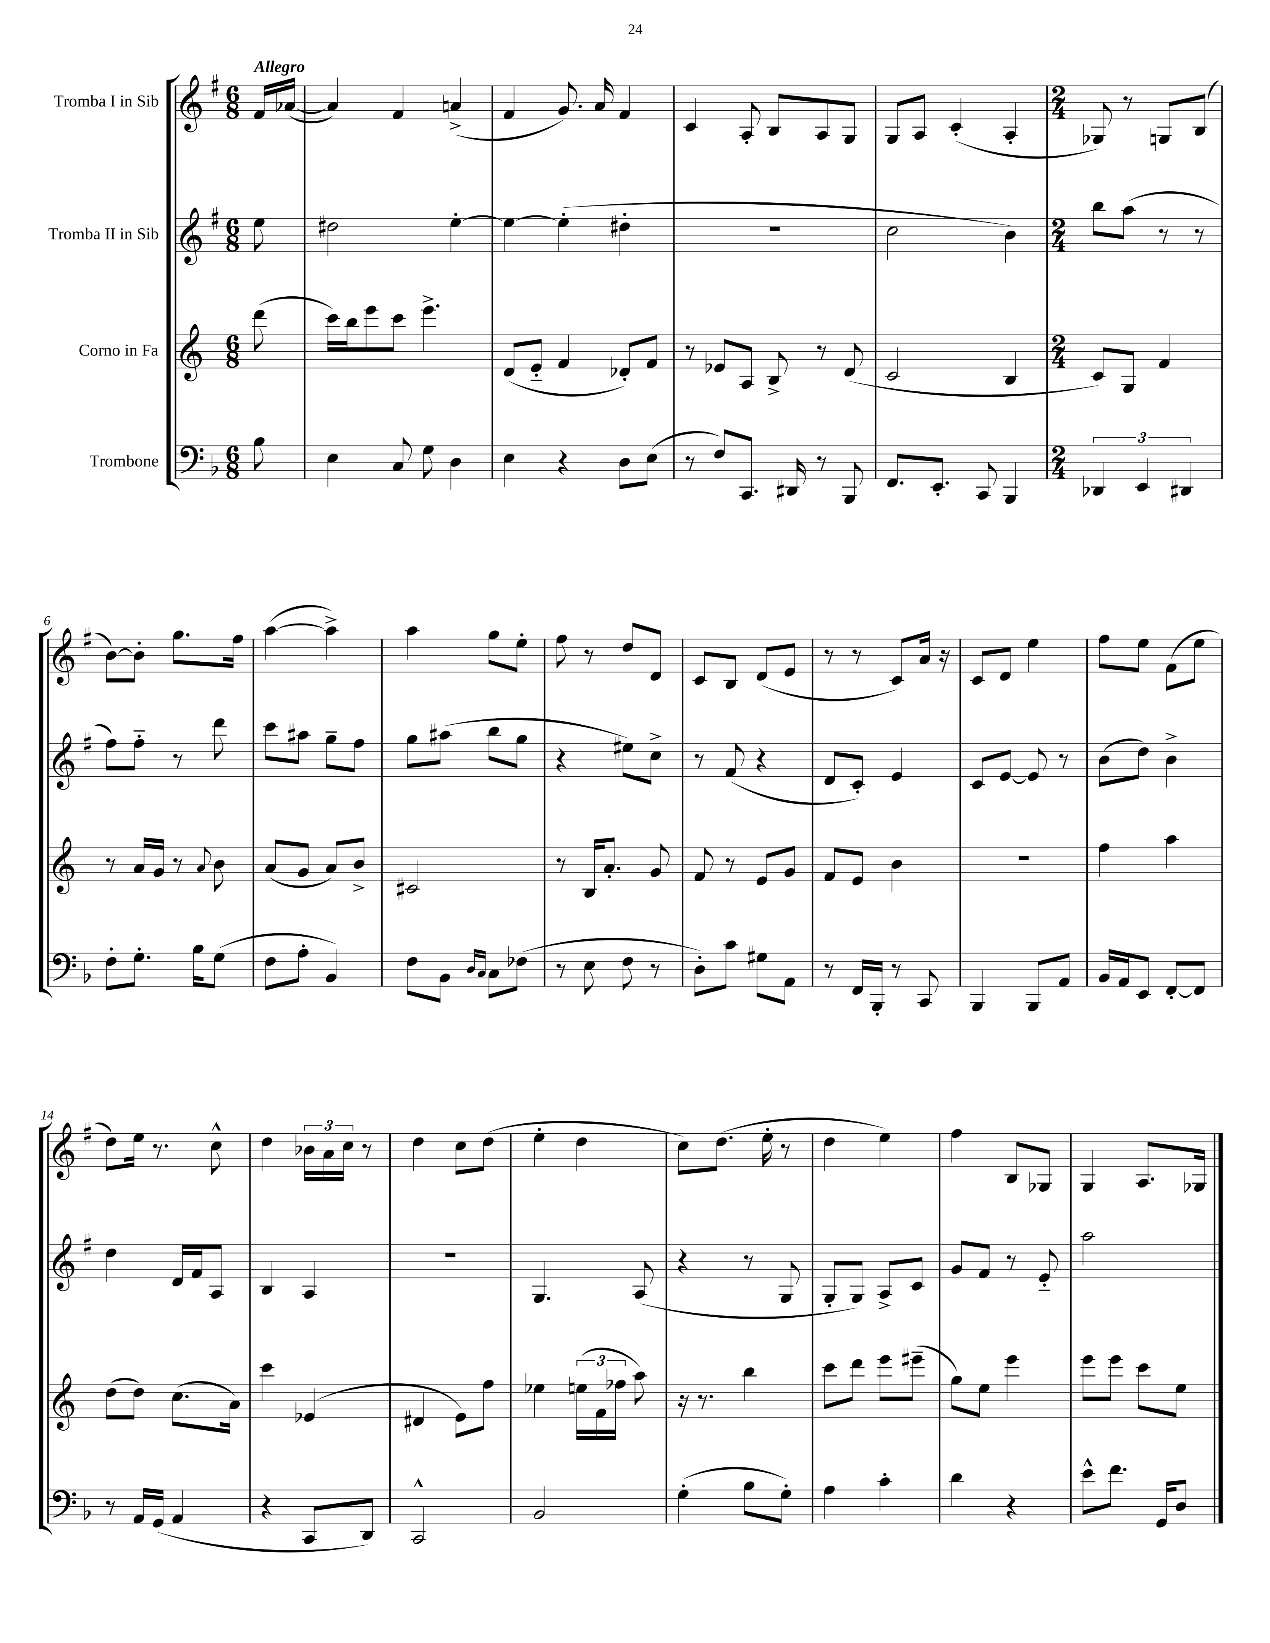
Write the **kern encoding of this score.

**kern	**kern	**kern	**kern
*part4	*part3	*part2	*part1
*staff4	*staff3	*staff2	*staff1
*I"Trombone	*I"Corno in Fa	*I"Tromba II in Sib	*I"Tromba I in Sib
*clefF4	*clefG2	*clefG2	*clefG2
*k[b-]	*k[]	*k[f#]	*k[f#]
*M6/8	*M6/8	*M6/8	*M6/8
=	=	=	=
!	!	!	!LO:TX:a:B:t=Allegro
8B-\	(8ddd\	8ee\	16f#/LL
.	.	.	([16a-X/JJ
=1	=1	=1	=1
4E\	16ccc\LL)	2dd#X\	4a-/])
.	16bb\J	.	.
.	8eee\	.	.
8C/	8ccc\J	.	4f#/
8G\	4.eee^\	.	.
4D\	.	[4ee'\	(4an^/
=2	=2	=2	=2
4E\	(8d/L	4ee\_	4f#/
.	8e/J	.	.
4r	4f/	(4ee'\]	8.g/)
.	.	.	16a/
8D\L	8d-X'/L)	4dd#X'\	4f#/
(8E\J	8f/J	.	.
=3	=3	=3	=3
8r	8r	2.r	4c/
8F/L)	8e-X/L	.	.
8.CC/J	8A/J	.	8A'/
.	8B^/	.	8B/L
16DD#X/	.	.	.
8r	8r	.	8A/
8BBB-/	(8d/	.	8G/J
=4	=4	=4	=4
8.FF/L	2c/	2cc\	8G/L
.	.	.	8A/J
8.EE'/J	.	.	.
.	.	.	(4c'/
8CC/	.	.	.
4BBB-/	4B/	4b\)	4A'/
=5	=5	=5	=5
*M2/4	*M2/4	*M2/4	*M2/4
6DD-X/	8c/L)	8bb\L	8G-X/)
.	8G/J	(8aa\J	8r
6EE/	.	.	.
.	4f/	8r	8Gn/L
6DD#X/	.	.	.
.	.	8r	(8B/J
!!LO:LB:g=z
=6	=6	=6	=6
8F'\L	8r	8ff#\L)	[8b\L)
8.G'\J	16a/LL	8ff#\J	8b'\J]
.	16g/JJ	.	.
.	8r	8r	8.gg\L
16B-\KL	.	.	.
.	8qqa/	.	.
(8G\J	8b\	8ddd\	.
.	.	.	16ff#\Jk
=7	=7	=7	=7
8F\L	(8a/L	8ccc\L	([4aa\
8A'\J	8g/J	8aa#X\J	.
4BB-/)	8a/L)	8gg~\L	4aa^\])
.	8b^/J	8ff#\J	.
=8	=8	=8	=8
8F\L	2c#X/	8gg\L	4aa\
8BB-\J	.	(8aa#X\J	.
16qqD/LL	.	.	.
16qqC/JJ	.	.	.
8C\L	.	8bb\L	8gg\L
(8F-X\J	.	8gg\J	8ee'\J
=9	=9	=9	=9
8r	8r	4r	8ff#\
8E\	16B/KL	.	8r
.	8.a'/J	.	.
8F\	.	8ee#X\L)	8dd/L
8r	8g/	8cc^\J	8d/J
=10	=10	=10	=10
8D'\L)	8f/	8r	8c/L
8c\J	8r	(8f#/	8B/J
8G#X\L	8e/L	4r	(8d/L
8AA\J	8g/J	.	8e/J
=11	=11	=11	=11
8r	8f/L	8d/L	8r
16FF/LL	8e/J	8c'/J)	8r
16BBB-'/JJ	.	.	.
8r	4b\	4e/	8c/L)
8CC/	.	.	16a/Jk
.	.	.	16r
=12	=12	=12	=12
4BBB-/	2r	8c/L	8c/L
.	.	[8e/J	8d/J
8BBB-/L	.	8e/]	4ee\
8AA/J	.	8r	.
=13	=13	=13	=13
16BB-/LL	4ff\	(8b\L	8ff#\L
16AA/J	.	.	.
8EE/J	.	8dd\J)	8ee\J
[8FF'/L	4aa\	4b^\	(8f#\L
8FF/J]	.	.	8ee\J
!!LO:LB:g=z
=14	=14	=14	=14
8r	(8dd\L	4dd\	8dd\L)
16AA/LL	8dd\J)	.	16ee\Jk
(16GG/JJ	.	.	8.r
4AA/	(8.cc\L	16d/LL	.
.	.	16f#/J	.
.	.	8A/J	8cc^^\
.	16a\Jk)	.	.
=15	=15	=15	=15
4r	4ccc\	4B/	4dd\
8CC/L	(4e-X/	4A/	24b-X\LL
.	.	.	24a\
.	.	.	24cc\JJ
8DD/J)	.	.	8r
=16	=16	=16	=16
2CC^^/	4d#X/	2r	4dd\
.	8e\L)	.	8cc\L
.	8ff\J	.	(8dd\J
=17	=17	=17	=17
2BB-/	4ee-X\	4.G/	4ee'\
.	(24een\LL	.	4dd\
.	24f\	.	.
.	24ff-X\JJ	.	.
.	8aa\)	(8A/	.
=18	=18	=18	=18
(4G'\	16r	4r	8cc\L)
.	8.r	.	.
.	.	.	(8.dd\J
8B-\L	4bb\	8r	.
.	.	.	16ee'\
8G'\J)	.	8G/	8r
=19	=19	=19	=19
4A\	8ccc\L	8G'/L	4dd\
.	8ddd\J	8G/J)	.
4c'\	8eee\L	8A^/L	4ee\)
.	(8eee#X~\J	8c/J	.
=20	=20	=20	=20
4d\	8gg\L)	8g/L	4ff#\
.	8ee\J	8f#/J	.
4r	4eee\	8r	8B/L
.	.	8e/	8G-X/J
=21	=21	=21	=21
8e^^\L	8eee\L	2aa\	4G/
8.f\J	8eee\J	.	.
.	8ccc\L	.	8.A/L
16GG/KL	.	.	.
8D/J	8ee\J	.	.
.	.	.	16G-X/Jk
==	==	==	==
*-	*-	*-	*-
